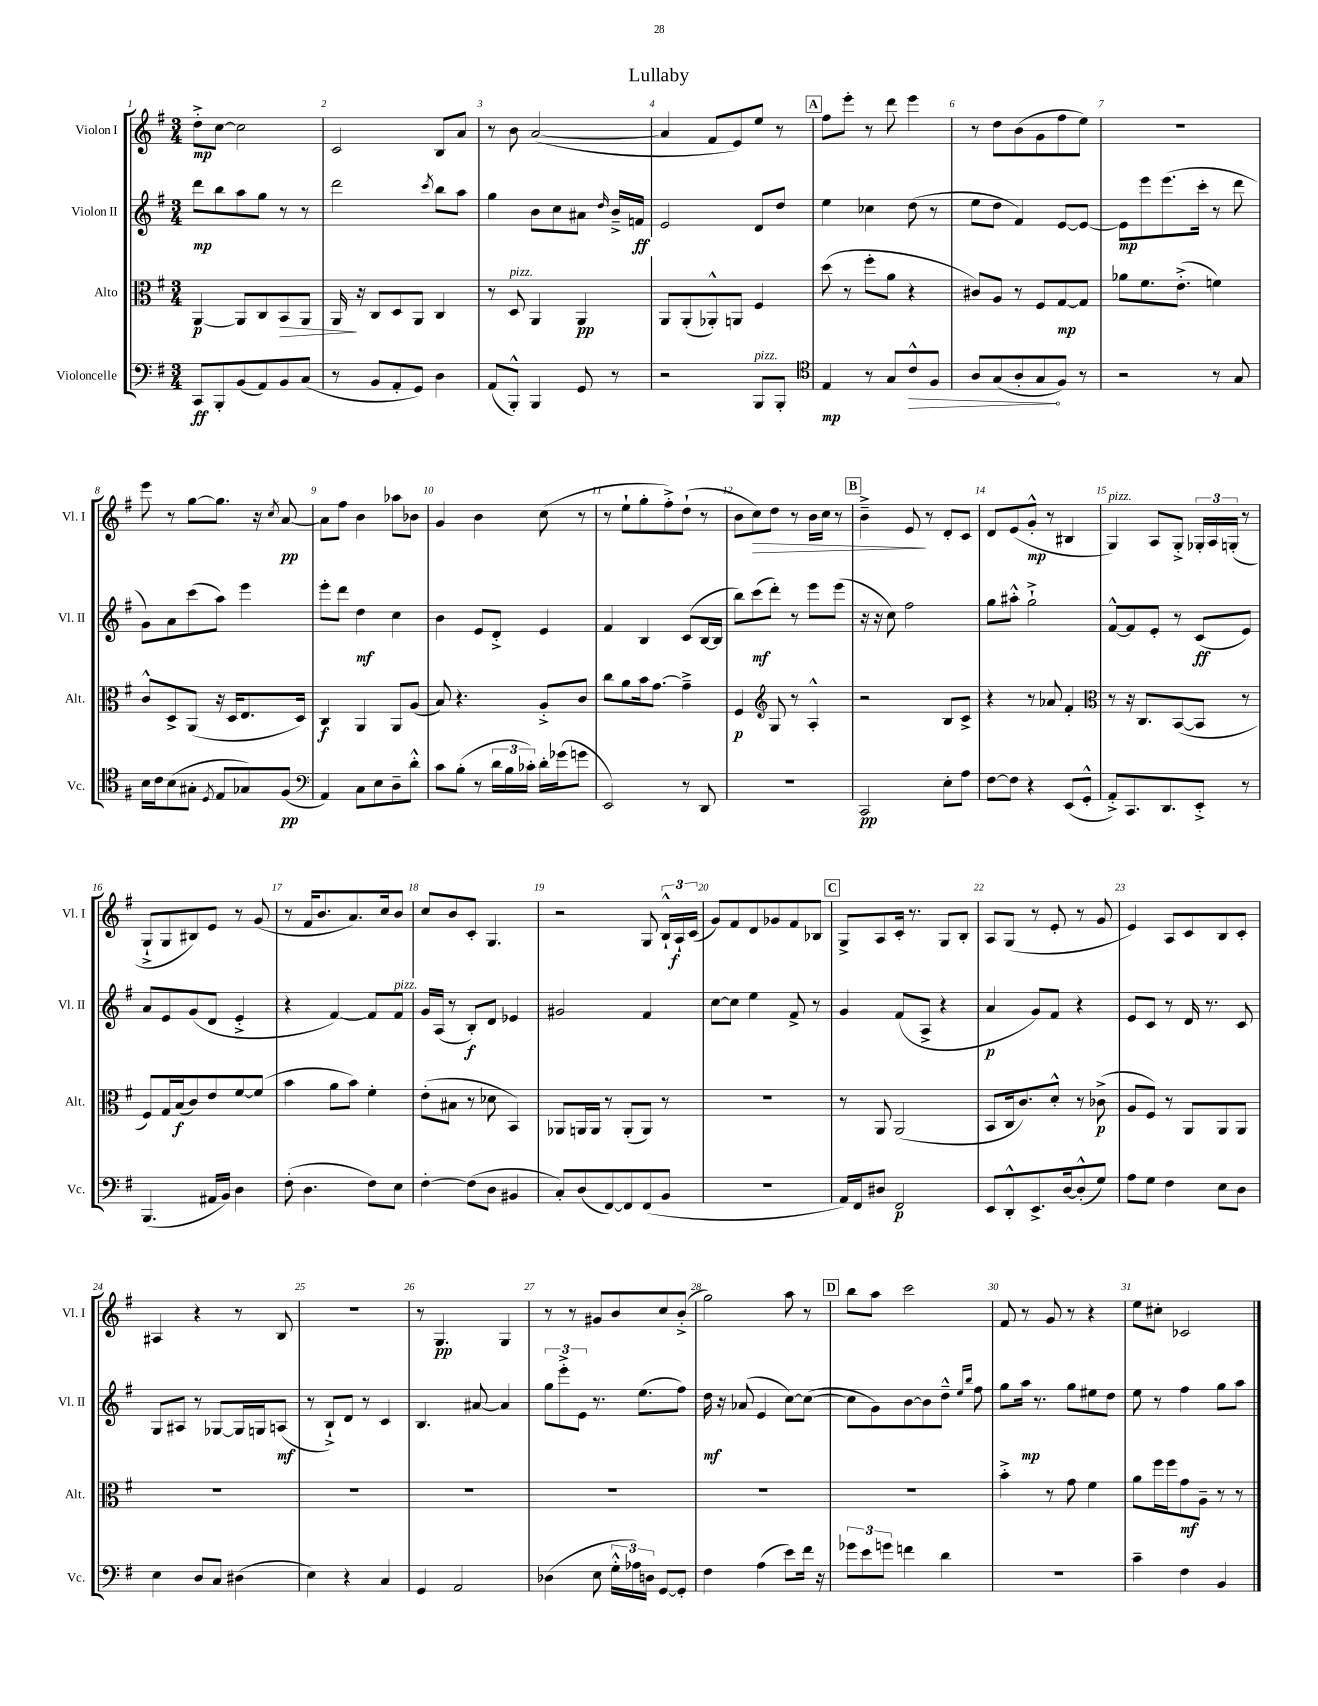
\header { title = "Lullaby" }
<<
\new StaffGroup <<
\new Staff = "s0" \with { instrumentName = "Violon I" shortInstrumentName = "Vl. I" } {
    \clef treble \key g \major \numericTimeSignature \time 3/4
    \autoBeamOff d''8[-.->\mp c''8]~ c''2 |
    c'2 b8[ a'8] |
    r8 b'8 a'2~( |
    a'4 fis'8[ e'8) e''8] r8 |
    \mark \markup { \box "A" } fis''8[ e'''8]-. r8 d'''8 e'''4 |
    r8 d''8[ b'8( g'8 fis''8 e''8]) |
    R2. |
    e'''8 r8 g''8[~ g''8.] r16 \acciaccatura { c''8 } a'8~\pp |
    a'8[ fis''8] b'4 aes''8[ bes'8] |
    g'4 b'4 c''8( r8 |
    r8 e''8[-! g''8-. fis''8-.->) d''8]-!( r8 |
    b'8[ c''8\>) d''8] r8 b'16[ c''16] r8 |
    \mark \markup { \box "B" } b'4---> e'8\! r8 d'8[-. c'8] |
    d'8[ e'8( g'8]-.-^\mp r8 bis4 |
    g4^\markup { \italic "pizz." }) a8[ g8]-.-> \tuplet 3/2 { ges16[-. a16 g16]-.( } r8 |
    g8[-!-> g8 bis8) e'8] r8 g'8( |
    r8 fis'16[ b'8. a'8.) c''16 b'8] |
    c''8[ b'8 c'8]-. g4. |
    r2 g8 \tuplet 3/2 { b16[-!-^ a16-!\f c'16]( } |
    g'8[) fis'8 d'8 ges'8 fis'8 bes8] |
    \mark \markup { \box "C" } g8[-> a8 c'16]-. r8. g8[ b8]-. |
    a8[ g8]( r8 e'8-. r8 g'8 |
    e'4) a8[ c'8 b8 c'8]-. |
    ais4 r4 r8 b8 |
    R2. |
    r8 g4.\pp g4 |
    r8 r8 gis'8[ b'8 c''8 b'8]-.->( |
    g''2) a''8 r8 |
    \mark \markup { \box "D" } b''8[ a''8] c'''2 |
    fis'8 r8 g'8 r8 r4 |
    e''8[ cis''8]-. ces'2 \bar "|." |
}
\new Staff = "s1" \with { instrumentName = "Violon II" shortInstrumentName = "Vl. II" } {
    \clef treble \key g \major \numericTimeSignature \time 3/4
    \autoBeamOff d'''8[\mp b''8 a''8 g''8] r8 r8 |
    d'''2 \acciaccatura { c'''8 } b''8[ a''8] |
    g''4 b'8[ c''8 ais'8] \grace { d''16 } b'16[---> f'16]\ff |
    e'2 d'8[ d''8] |
    \mark \markup { \box "A" } e''4 ces''4 d''8( r8 |
    e''8[ d''8] fis'4) e'8[~ e'8]~ |
    e'8[\mp e'''8 e'''8.( c'''16]-. r8 d'''8 |
    g'8[) a'8 c'''8( a''8]) e'''4 |
    e'''8[-. d'''8] d''4\mf c''4 |
    b'4 e'8[ d'8]-.-> e'4 |
    fis'4 b4 c'8[( b16~ b16] |
    b''8[) c'''8\mf( d'''8]-.) r8 e'''8[ e'''8]( |
    \mark \markup { \box "B" } r16 r16 c''8) fis''2 |
    g''8[ ais''8]-.-^ g''2-!-> |
    fis'8[~-^ fis'8 e'8]-. r8 c'8[\ff( e'8]) |
    a'8[ e'8 g'8( d'8] e'4-.-> |
    r4 fis'4~) fis'8[ fis'8]^\markup { \italic "pizz." } |
    g'16[ a16]( r8 b8[-.\f) d'8] ees'4 |
    gis'2 fis'4 |
    c''8[~ c''8] e''4 fis'8-> r8 |
    \mark \markup { \box "C" } g'4 fis'8[( a8]-> r4 |
    a'4\p g'8[) fis'8] r4 |
    e'8[ c'8] r8 d'16 r8. c'8 |
    g8[ ais8] r8 ges8[~ ges16 g16 a8]\mf( |
    r8 b8[-!->) d'8] r8 c'4 |
    b4. ais'8~ ais'4 |
    \tuplet 3/2 { g''8[ e'''8-.-> e'8] } r8. e''8.[( fis''8]) |
    d''16\mf r16 aes'8( e'4 c''8[~) c''8]~( |
    \mark \markup { \box "D" } c''8[ g'8) b'8~ b'8 d''8]---^ \grace { e''16[ b''16] } fis''8 |
    g''8[ a''16]\mp r8. g''8[ eis''8 d''8] |
    e''8 r8 fis''4 g''8[ a''8] \bar "|." |
}
\new Staff = "s2" \with { instrumentName = "Alto" shortInstrumentName = "Alt." } {
    \clef alto \key g \major \numericTimeSignature \time 3/4
    \autoBeamOff a,4~\p a,8[ c8 b,8\> a,8] |
    a,16\! r16 c8[ d8 a,8] c4 |
    r8 d8^\markup { \italic "pizz." } a,4 a,4\pp |
    a,8[ a,8-.( aes,8-.-^) a,8] fis4 |
    \mark \markup { \box "A" } d''8( r8 fis''8[-. a'8] r4 |
    cis'8[) a8] r8 fis8[ g8~\mp g8] |
    aes'8[ fis'8. e'8.]-.->( f'4) |
    c'8[-^ d8-> a,8]( r16 d16[ e8. d16]) |
    c4\f a,4 a,8[ a8]( |
    b8) r4. a8[-.-> c'8] |
    c''8[ a'8 b'16 g'8.]~ g'4---> |
    fis4\p \clef treble g8 r8 a4-.-^ |
    \mark \markup { \box "B" } r2 b8[ c'8]-> |
    r4 r8 aes'8 fis'4-. |
    \clef alto r8 r16 c8.[ b,8~( b,8] r8 |
    fis8[) g16 b16\f( c'8) e'8 fis'8~ fis'8]( |
    b'4 a'8[ b'8]) fis'4-. |
    e'8[-.( bis8] r8 des'8 b,4) |
    aes,8[ a,16 a,16] r8 a,8[-.( a,8]) r8 |
    R2. |
    \mark \markup { \box "C" } r8 a,8 a,2( |
    b,8[ c16 c'8.) d'8]-.-^ r8 ces'8->\p( |
    a8[ fis8]) r8 a,8[ a,8 a,8] |
    R2. |
    R2. |
    R2. |
    R2. |
    R2. |
    \mark \markup { \box "D" } R2. |
    b'4-.-> r8 g'8 fis'4 |
    a'8[ fis''16 fis''16 g'8\mf a8]-- r8 r8 \bar "|." |
}
\new Staff = "s3" \with { instrumentName = "Violoncelle" shortInstrumentName = "Vc." } {
    \clef bass \key g \major \numericTimeSignature \time 3/4
    \autoBeamOff c,8[\ff b,,8-. b,8( a,8) b,8 c8]( |
    r8 b,8[ a,8-. g,8]) d4 |
    a,8[( b,,8]-.-^) b,,4 g,8 r8 |
    r2 b,,8[^\markup { \italic "pizz." } b,,8]-. |
    \mark \markup { \box "A" } \clef tenor e4\mp r8 g8[ \once \override Hairpin.circled-tip = ##t c'8-^\> fis8] |
    a8[ g8( a8-. g8\! fis8]) r8 |
    r2 r8 g8 |
    b16[ c'16 b8( gis8]-. \acciaccatura { d8 } e8[ ges8) fis8]\pp( |
    \clef bass a,4) c8[ e8 d8-- d'8]-.-^ |
    c'8[ b8]-.( r8 \tuplet 3/2 { d'16[ b16 ces'16]-.) } d'16[-. ges'16( g'8] |
    e,2) r8 d,8 |
    R2. |
    \mark \markup { \box "B" } c,2\pp e8[-. a8] |
    fis8[~ fis8] r4 e,8[( g,8]-.-^ |
    a,8[-.->) c,8. d,8. e,8]-.-> r8 |
    b,,4.( ais,16[ b,16]) d4 |
    fis8-.( d4. fis8[) e8] |
    fis4~-. fis8[( d8] bis,4 |
    c8[-.) d8( fis,8~) fis,8 fis,8( b,8] |
    R2. |
    \mark \markup { \box "C" } a,16[) fis,16 dis8] fis,2\p |
    e,8[ d,8-.-^ e,8.-> d16~ d8-.-^( g8]) |
    a8[ g8] fis4 e8[ d8] |
    e4 d8[ c8] dis4( |
    e4) r4 c4 |
    g,4 a,2 |
    des4( e8 \tuplet 3/2 { g16[-.-^ aes16) d16] } g,8[~ g,8]-. |
    fis4 a4( e'8[) fis'16] r16 |
    \mark \markup { \box "D" } \tuplet 3/2 { ges'8[ e'8 g'8] } f'4 d'4 |
    R2. |
    c'4-- fis4 b,4 \bar "|." |
}
>>
>>
\layout { \context { \Score \override BarNumber.break-visibility = ##(#f #t #t) barNumberVisibility = #all-bar-numbers-visible } }
